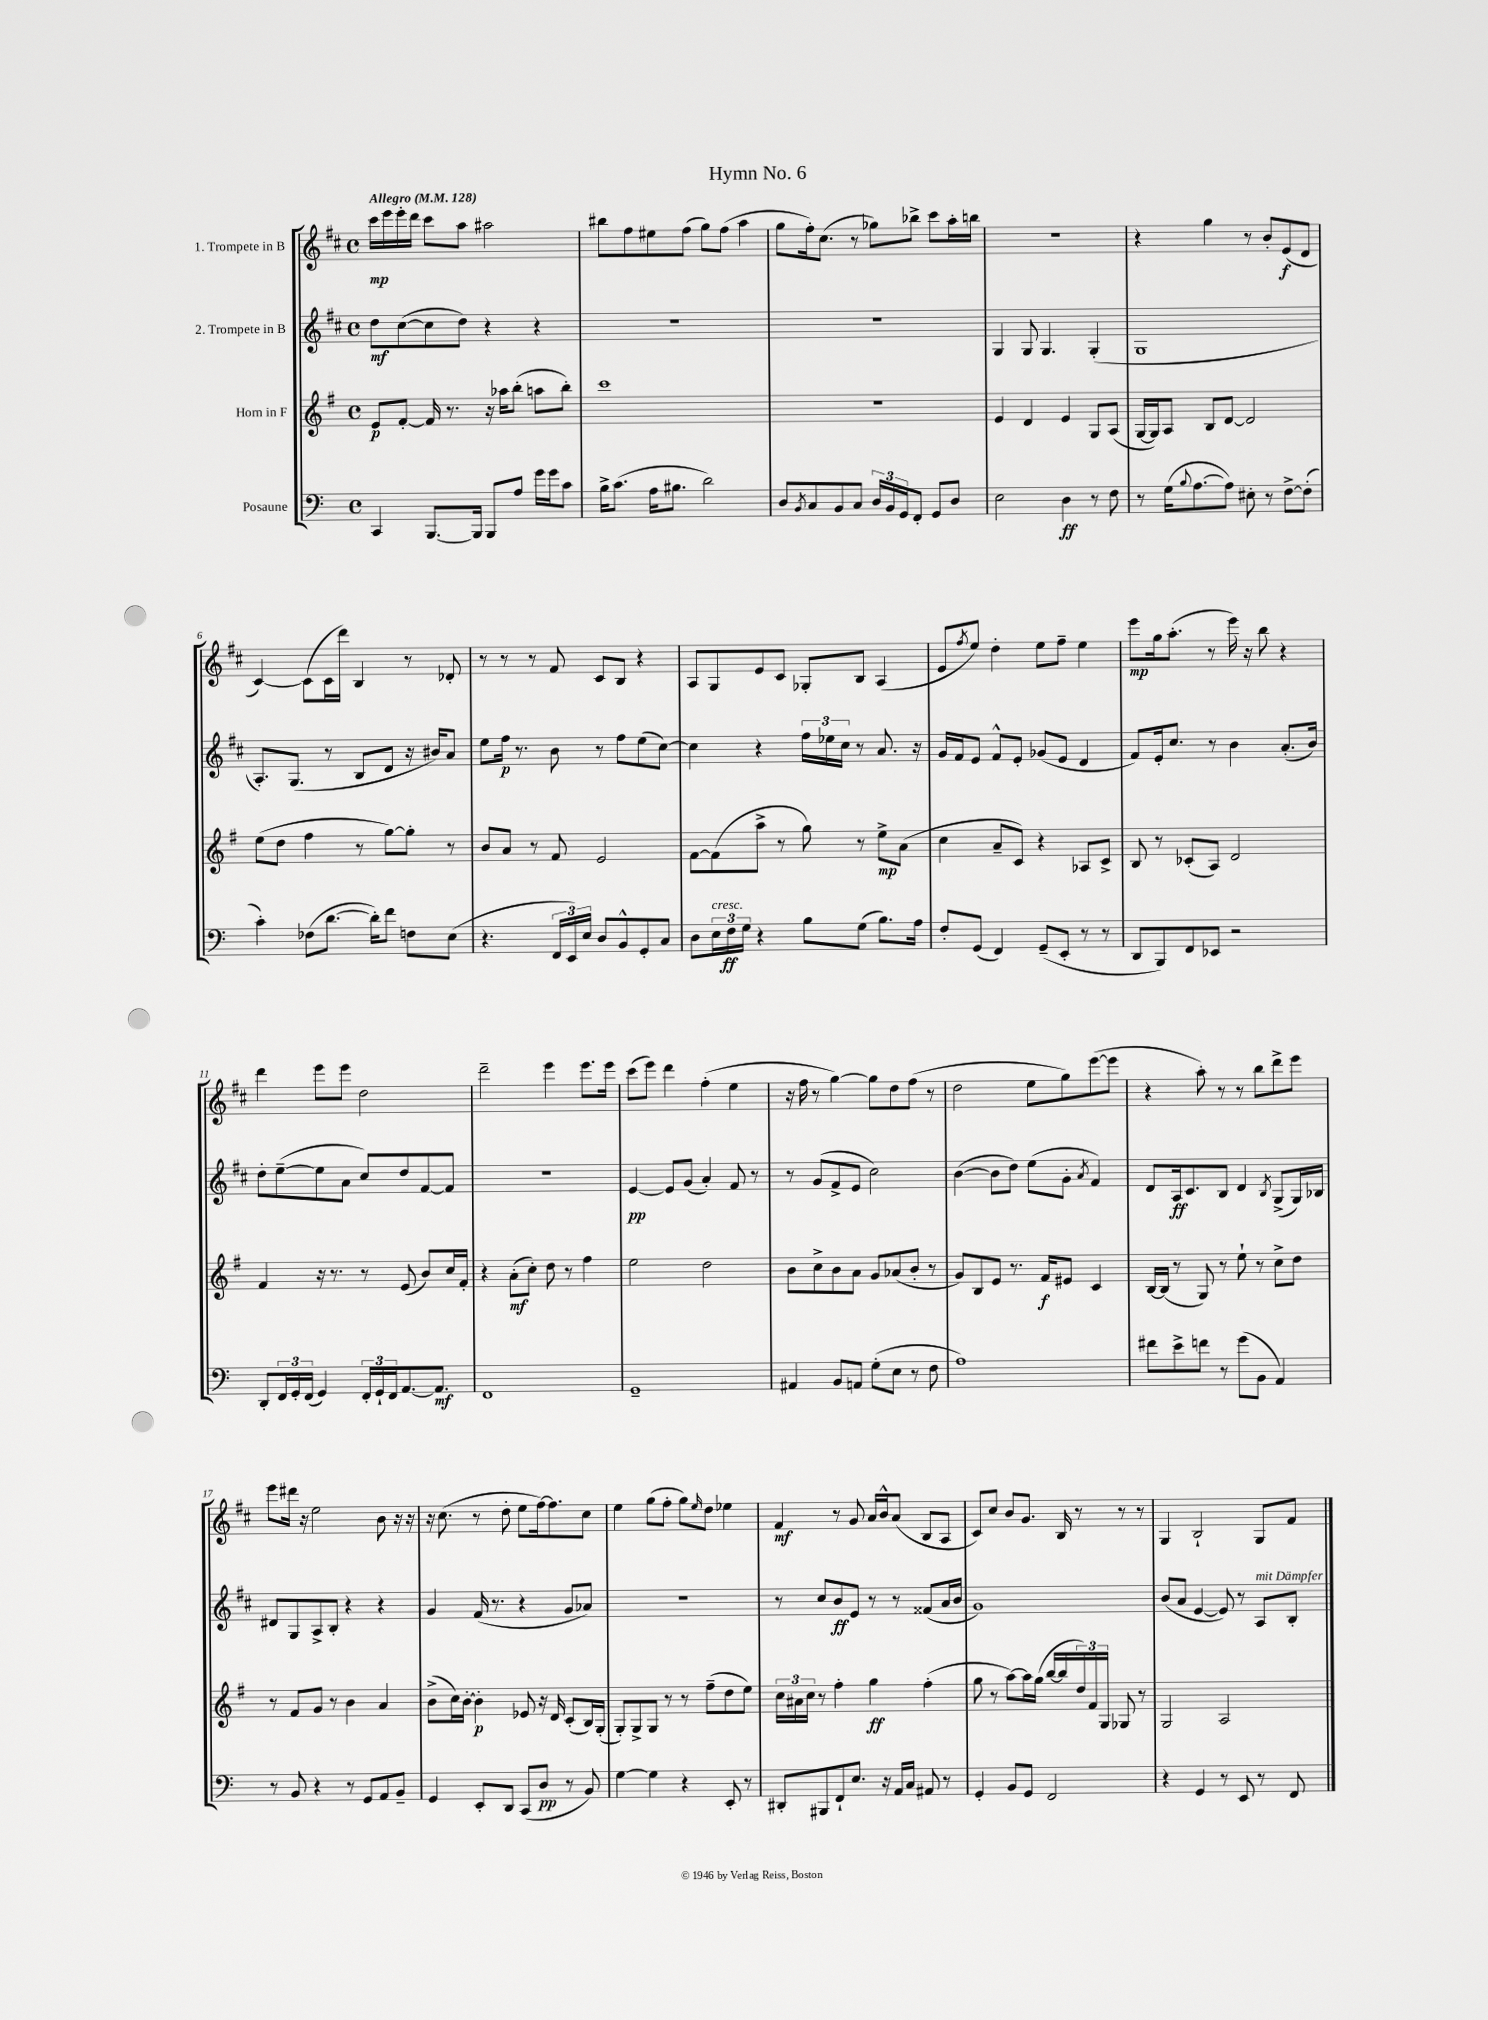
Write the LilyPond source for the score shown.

\header { title = "Hymn No. 6" }
<<
\new StaffGroup <<
\new Staff = "s0" \with { instrumentName = "1. Trompete in B" } {
    \clef treble \key d \major \defaultTimeSignature \time 4/4 \tempo "Allegro" 4 = 128
    cis'''16\mp e'''16 e'''16-. d'''16 cis'''8 a''8 ais''2 |
    bis''8 fis''8 eis''8 fis''8( g''8) fis''8( a''4 |
    g''8 fis''16-.) cis''8.( r8 ges''8) bes''8-> cis'''8 a''16-. b''16 |
    R1 |
    r4 g''4 r8 b'8-. e'8\f( d'8 |
    cis'4~) cis'8( cis'16 d'''16) b4 r8 des'8-. |
    r8 r8 r8 fis'8 cis'8 b8 r4 |
    a8 g8 e'8 cis'8 ges8-. b8 a4( |
    e'8 \acciaccatura { fis''8 } e''8) d''4-. e''8 fis''8-- e''4 |
    e'''8\mp g''16 a''8.-.( r8 e'''16) r16 b''8 r4 |
    d'''4 e'''8 e'''8 d''2 |
    d'''2-- e'''4 e'''8. e'''16 |
    cis'''8( e'''8) d'''4 fis''4-.( e''4 |
    r16 fis''16 r8 g''4~) g''8 d''8 fis''8( r8 |
    d''2 e''8 g''8) e'''8~( e'''8 |
    r4 a''8-.) r8 r8 b''8 d'''8-> e'''8 |
    e'''8 dis'''16 r16 e''2 b'8 r16 r16 |
    r16 cis''8.( r8 d''8-. e''8 fis''16~) fis''8. cis''8 |
    e''4 g''8( fis''8-. g''8) \grace { e''16 } d''8 ees''4 |
    fis'4\mf r8 g'8 a'16 b'16-^ a'8( b8 a8 |
    cis'8) cis''8 b'8 g'8. b16 r8 r8 r8 |
    g4 b2-! g8 fis'8 \bar "|." |
}
\new Staff = "s1" \with { instrumentName = "2. Trompete in B" } {
    \clef treble \key d \major \defaultTimeSignature \time 4/4
    d''8\mf cis''8~( cis''8 d''8) r4 r4 |
    R1 |
    R1 |
    g4 g8 g4. g4-.( |
    g1 |
    a8.-.) g8.( r8 b8 d'8 r16 bis'16) a'8 |
    e''8 fis''16\p r8. b'8 r8 fis''8 e''8( cis''8~) |
    cis''4 r4 \tuplet 3/2 { fis''16 ees''16 cis''16 } r8 a'8. r16 |
    g'16 fis'16 e'8 fis'8-^ e'8-. ges'8( e'8 d'4 |
    fis'8) e'16-. cis''8. r8 b'4 a'8.-.( b'16) |
    d''8-. e''8~--( e''8 a'8 cis''8) d''8 fis'8~ fis'8 |
    r1 |
    e'4~\pp e'8 g'8( a'4-.) fis'8 r8 |
    r8 g'8( fis'8-> e'8 cis''2) |
    b'4~( b'8 d''8) e''8( g'8-. \acciaccatura { a'8 } fis'4) |
    d'8 a16\ff cis'8. b8 d'4 \acciaccatura { b8 } g8->( g16) bes16 |
    dis'8 g8 a8-> b8-. r4 r4 |
    g'4 fis'16( r8. r4 g'8 aes'8) |
    R1 |
    r8 cis''8 b'8\ff e'8 r8 r8 fisis'8( a'16 b'16 |
    g'1) |
    b'8( a'8 e'4~ e'8) r8 a8^\markup { \italic "mit Dämpfer" } b8-. \bar "|." |
}
\new Staff = "s2" \with { instrumentName = "Horn in F" } {
    \clef treble \key g \major \defaultTimeSignature \time 4/4
    e'8\p fis'8~-. fis'16 r8. r16 aes''16 b''8-.( a''8 b''8-.) |
    c'''1 |
    R1 |
    e'4 d'4 e'4 g8 a8( |
    g16~ g16) a8 b8 d'8~ d'2 |
    e''8( d''8 fis''4 r8 g''8~) g''8-. r8 |
    b'8 a'8 r8 fis'8 e'2 |
    fis'8~ fis'8( a''8-> r8 g''8) r8 e''8->\mp a'8( |
    c''4 a'8-- c'8) r4 aes8 c'8-> |
    b8 r8 ces'8-.( a8) d'2 |
    fis'4 r16 r8. r8 e'8( b'8) c''16 fis'16-. |
    r4 a'8-.\mf( c''8-.) d''8 r8 fis''4 |
    e''2 d''2 |
    b'8 c''8-> b'8 a'8 g'8 aes'8( b'8-. r8 |
    g'8) b8 e'8 r8. fis'16\f eis'8 c'4 |
    b16~ b16( r8 g8) r8 e''8-! r8 c''8-> d''8 |
    r8 fis'8 g'8 r8 b'4 a'4 |
    b'8->( c''16) b'16~-. b'4-.\p ees'8 r16 d'16 c'8-.( b16) g16-.( |
    g8-.) g8-> g8 r8 r8 fis''8--( d''8 e''8) |
    \tuplet 3/2 { c''16 ais'16 c''16 } r8 fis''4-. g''4\ff fis''4-.( |
    g''8 r8 a''8~) a''16 g''16( b''16~ b''16 \tuplet 3/2 { d''16) fis'16 g16 } ges8 r8 |
    g2 a2 \bar "|." |
}
\new Staff = "s3" \with { instrumentName = "Posaune" } {
    \clef bass \key c \major \defaultTimeSignature \time 4/4
    c,4 b,,8.~ b,,16 b,,8 a8 g'16 g'16 c'8 |
    b16-> c'8.( a16 bis8. d'2) |
    d8 \acciaccatura { b,8 } c8 b,8 c8 \tuplet 3/2 { d16 b,16 g,16 } f,8-. g,8 d8 |
    e2 d4\ff r8 f8 |
    r8 g16( \appoggiatura { b8 } a8.~ a8) eis8-. r8 f8~-> f8-.( |
    c'4-.) fes8( d'8.~ d'16-.) f'8 f8 e8( |
    r4. \tuplet 3/2 { f,16 e,16) e16 } d8 b,8-^ g,8-. c8 |
    d8 \tuplet 3/2 { e16^\markup { \italic "cresc." } f16\ff g16 } r4 b8 g8( b8.) a16 |
    f8-. g,8( f,4) g,8--( e,8-. r8 r8 |
    d,8 b,,8) f,8 ees,8 r2 |
    d,8-. \tuplet 3/2 { f,16 g,16-. f,16( } g,4) \tuplet 3/2 { f,16-. g,16-! f,16 } a,8.~ a,8.\mf |
    f,1 |
    g,1-- |
    ais,4 b,8 a,8 g8-.( e8 r8 f8 |
    a1) |
    fis'8 e'8-> f'8 r8 g'8( b,8 a,4) |
    r8 b,8 r4 r8 g,8 a,8 b,8-- |
    g,4 e,8-. d,8 c,8( d8\pp r8 b,8) |
    g4~ g4 r4 e,8-. r8 |
    dis,8-. bis,,8 f,8-! e8. r16 a,16 c16 ais,8 r8 |
    g,4-. b,8 g,8 f,2 |
    r4 g,4 r8 e,8 r8 f,8 \bar "|." |
}
>>
>>
